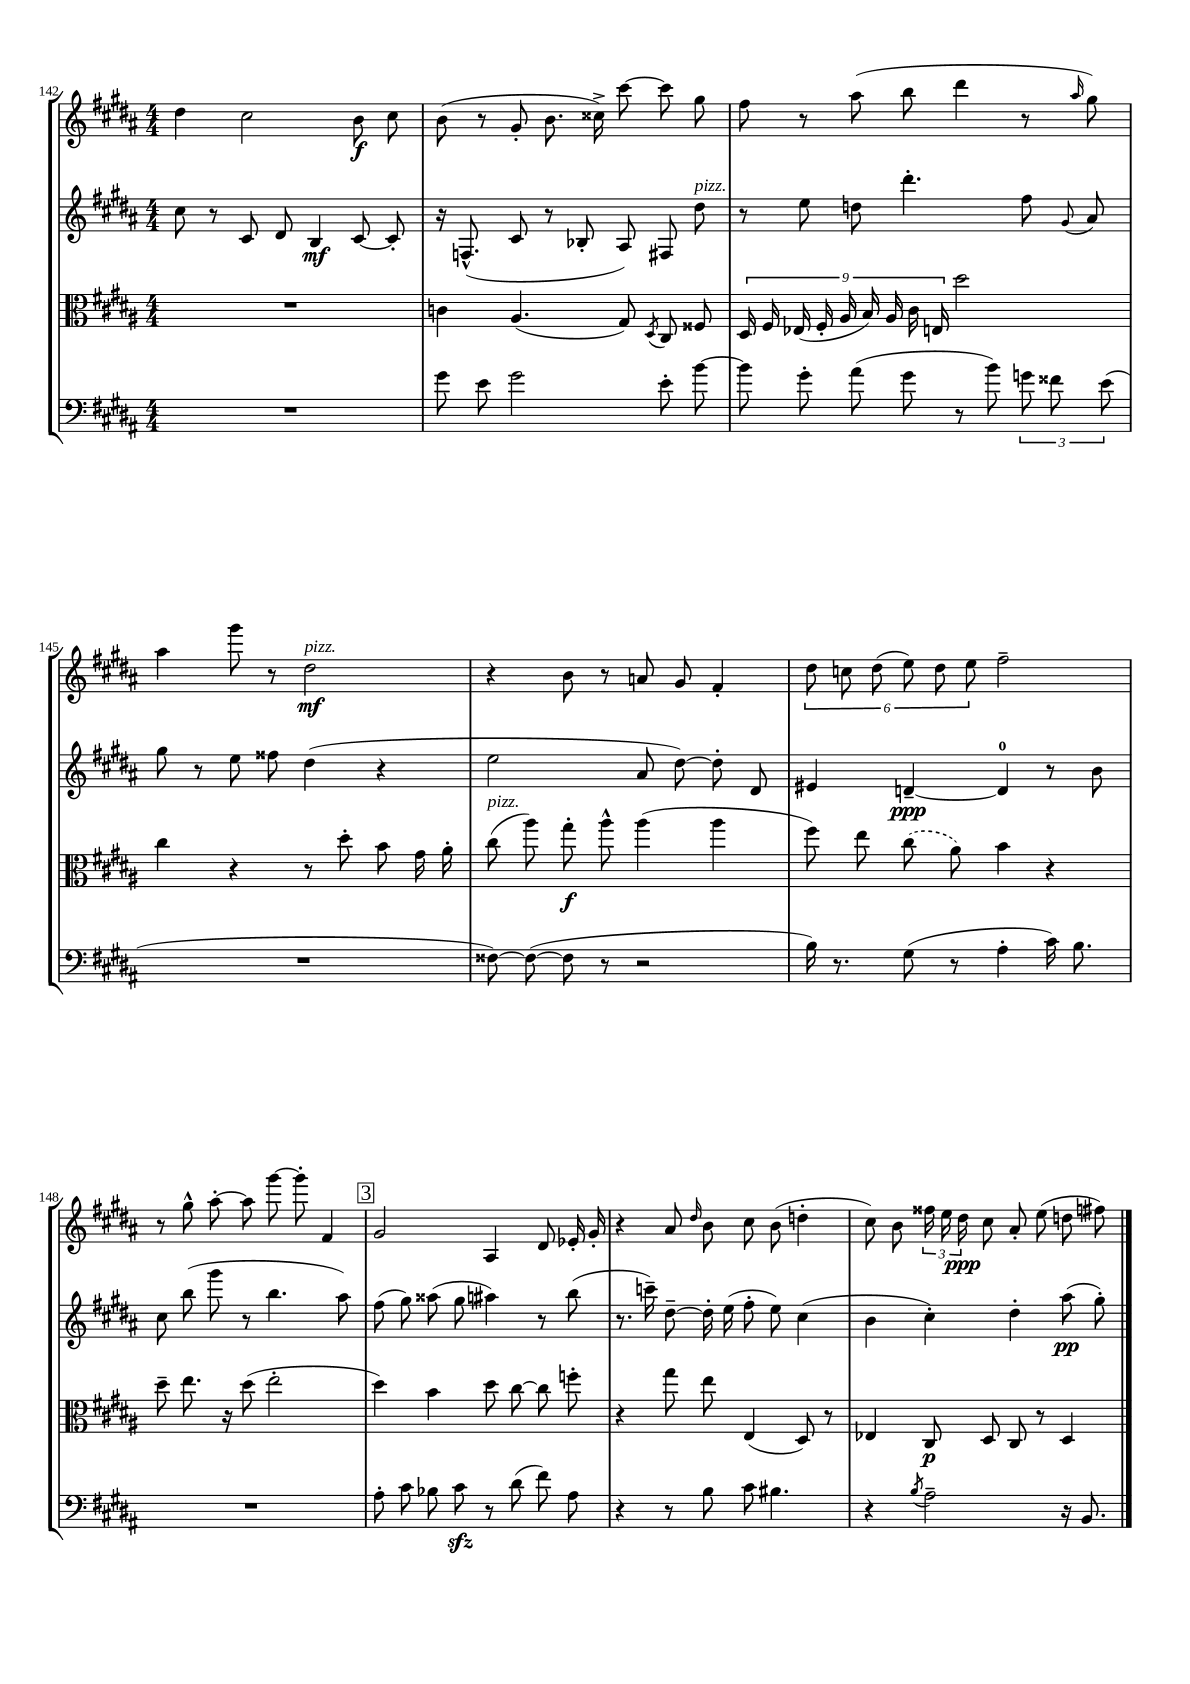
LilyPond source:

<<
\new StaffGroup <<
\new Staff = "s0" {
    \clef treble \key b \major \numericTimeSignature \time 4/4
    \autoBeamOff dis''4 cis''2 b'8\f cis''8 |
    b'8( r8 gis'8-. b'8. cisis''16->) cis'''8~ cis'''8 gis''8 |
    fis''8 r8 ais''8( b''8 dis'''4 r8 \grace { ais''16 } gis''8) |
    ais''4 gis'''8 r8 dis''2\mf^\markup { \italic "pizz." } |
    r4 b'8 r8 a'8 gis'8 fis'4-. |
    \tuplet 6/4 { dis''8 c''8 dis''8( e''8) dis''8 e''8 } fis''2-- |
    r8 gis''8-^ ais''8~-. ais''8 gis'''8~ gis'''8-. fis'4 |
    \mark \markup { \box "3" } gis'2 ais4 dis'8 ees'16-. gis'16-. |
    r4 ais'8 \grace { dis''16 } b'8 cis''8 b'8( d''4-. |
    cis''8) b'8 \tuplet 3/2 { fisis''16 e''16 dis''16\ppp } cis''8 ais'8-. e''8( d''8 fis''8) \bar "|." |
}
\new Staff = "s1" {
    \clef treble \key b \major \numericTimeSignature \time 4/4
    \autoBeamOff cis''8 r8 cis'8 dis'8 b4\mf cis'8~ cis'8-. |
    r16 f8.-^( cis'8 r8 bes8-. ais8) fis8 dis''8^\markup { \italic "pizz." } |
    r8 e''8 d''8 dis'''4.-. fis''8 \appoggiatura { gis'8 } ais'8 |
    gis''8 r8 e''8 fisis''8 dis''4( r4 |
    e''2 ais'8 dis''8~) dis''8-. dis'8 |
    eis'4 d'4~--\ppp d'4-0 r8 b'8 |
    cis''8 b''8( gis'''8 r8 b''4. ais''8) |
    \mark \markup { \box "3" } fis''8( gis''8) aisis''8( gis''8 ais''4) r8 b''8( |
    r8. c'''16--) dis''8~-- dis''16-. e''16( fis''8-. e''8) cis''4( |
    b'4 cis''4-.) dis''4-. ais''8\pp( gis''8-.) \bar "|." |
}
\new Staff = "s2" {
    \clef alto \key b \major \numericTimeSignature \time 4/4
    \autoBeamOff R1 |
    c'4 ais4.( gis8) \acciaccatura { dis8 } cis8 fisis8 |
    \tuplet 9/8 { dis16 fis16 ees16( fis16-. ais16 b16) ais16 cis'16 e16 } dis''2 |
    cis''4 r4 r8 dis''8-. b'8 gis'16 ais'16-. |
    cis''8^\markup { \italic "pizz." }( ais''8) gis''8-.\f ais''8-^ ais''4( ais''4 |
    fis''8) e''8 \once \slurDashed cis''8( ais'8) b'4 r4 |
    dis''8-- e''8. r16 dis''8( e''2-. |
    \mark \markup { \box "3" } dis''4) b'4 dis''8 cis''8~ cis''8 f''8-. |
    r4 gis''8 e''8 e4( dis8) r8 |
    ees4 cis8\p dis8 cis8 r8 dis4 \bar "|." |
}
\new Staff = "s3" {
    \clef bass \key b \major \numericTimeSignature \time 4/4
    \autoBeamOff R1 |
    gis'8 e'8 gis'2 e'8-. b'8~ |
    b'8 gis'8-. ais'8( gis'8 r8 b'8) \tuplet 3/2 { g'8 fisis'8 e'8( } |
    R1 |
    fisis8~) fisis8~( fisis8 r8 r2 |
    b16) r8. gis8( r8 ais4-. cis'16) b8. |
    R1 |
    \mark \markup { \box "3" } ais8-. cis'8 bes8 cis'8\sfz r8 dis'8( fis'8) ais8 |
    r4 r8 b8 cis'8 bis4. |
    r4 \acciaccatura { b8 } ais2-- r16 b,8. \bar "|." |
}
>>
>>
\layout { \context { \Score currentBarNumber = #142 } }
